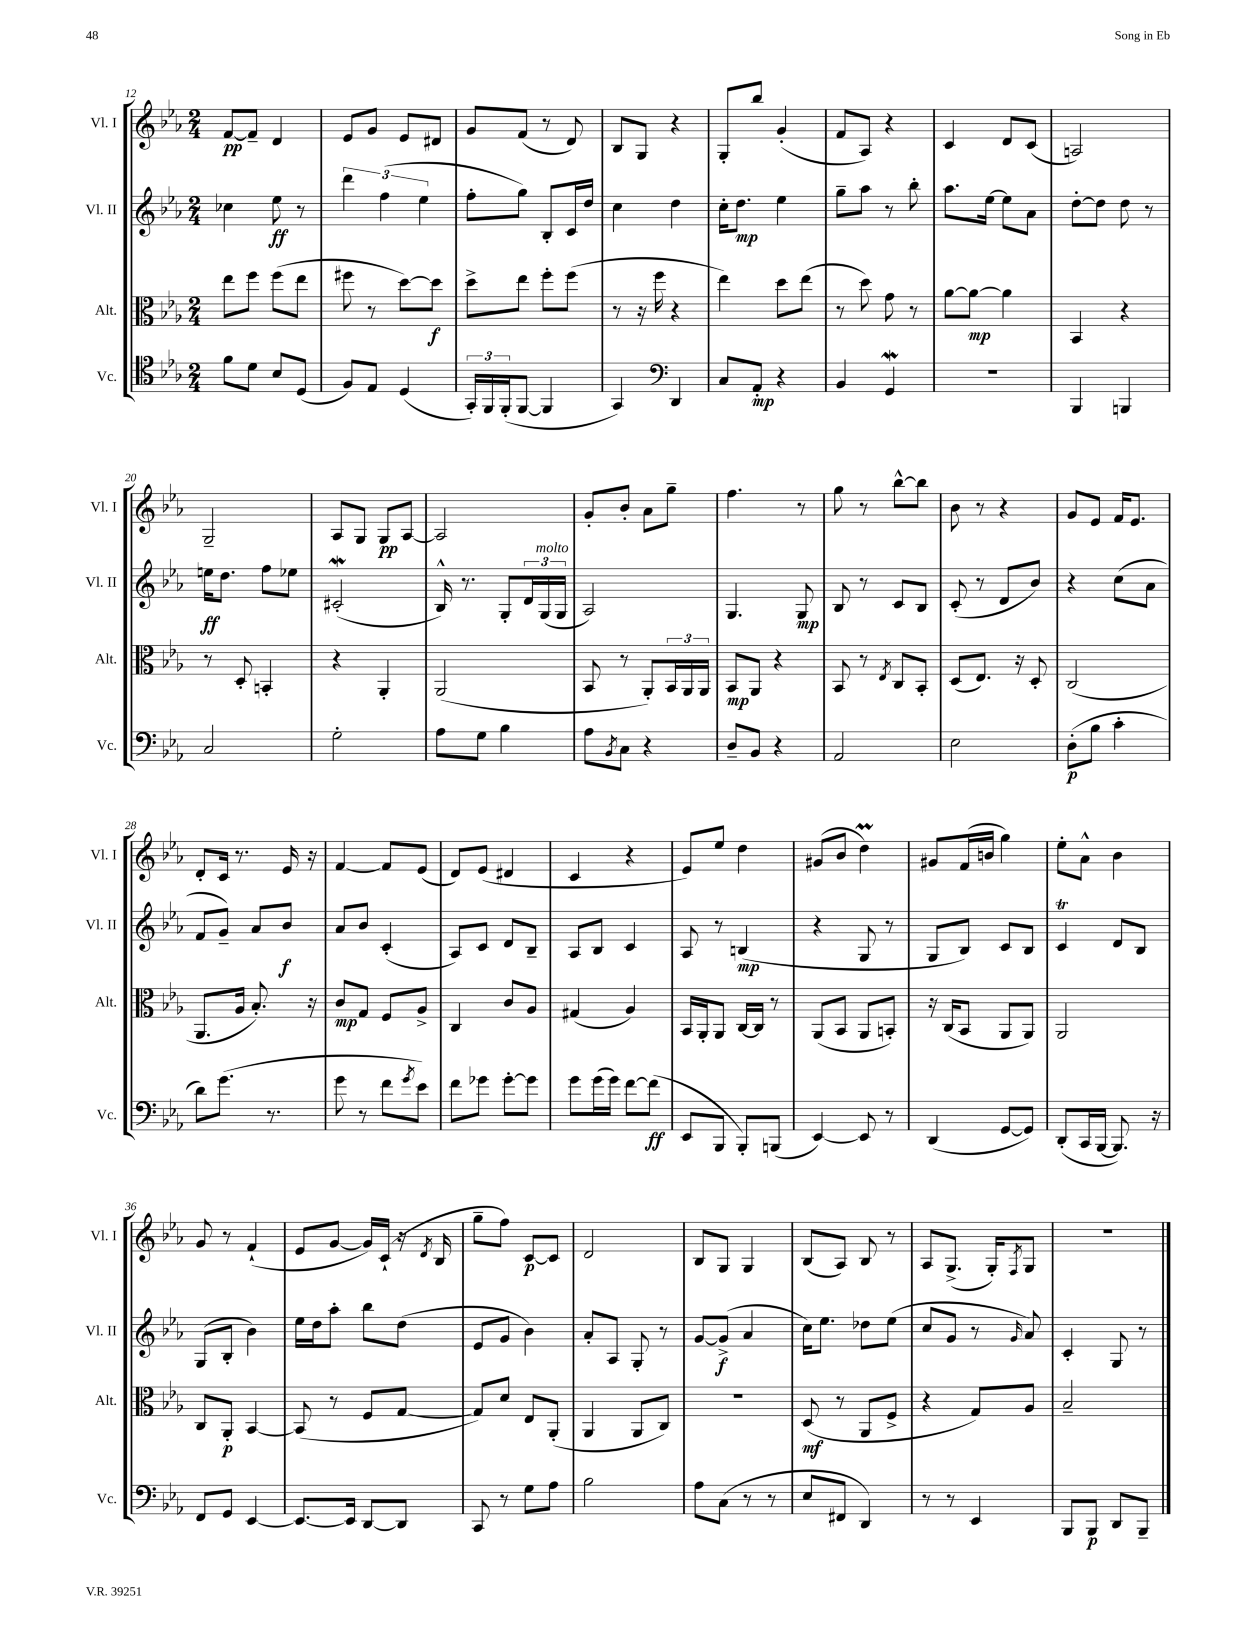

**kern	**dynam	**kern	**dynam	**kern	**dynam	**kern	**dynam
*part4	*part4	*part3	*part3	*part2	*part2	*part1	*part1
*staff4	*staff4	*staff3	*staff3	*staff2	*staff2	*staff1	*staff1
*I"Vc.	*	*I"Alt.	*	*I"Vl. II	*	*I"Vl. I	*
*I'Vc.	*	*I'Alt.	*	*I'Vl. II	*	*I'Vl. I	*
*clefC4	*	*clefC3	*	*clefG2	*	*clefG2	*
*k[b-e-a-]	*	*k[b-e-a-]	*	*k[b-e-a-]	*	*k[b-e-a-]	*
*M2/4	*	*M2/4	*	*M2/4	*	*M2/4	*
=12	=12	=12	=12	=12	=12	=12	=12
8f\L	.	8ee-\L	.	4cc-X\	.	[8f/L	pp
8d\J	.	8ff\J	.	.	.	8f~/J]	.
8B-/L	.	(8ff\L	.	8ee-\	ff	4d/	.
(8D/J	.	8ee-\J	.	8r	.	.	.
=13	=13	=13	=13	=13	=13	=13	=13
8F/L)	.	8ff#X\	.	6ddd\	.	8e-/L	.
8E-/J	.	8r	.	.	.	8g/J	.
.	.	.	.	(6ff\	.	.	.
(4D/	.	[8dd\L)	.	.	.	8e-/L	.
.	.	.	.	6ee-\	.	.	.
.	.	8dd\J]	f	.	.	8d#X/J	.
=14	=14	=14	=14	=14	=14	=14	=14
24GG'/LL)	.	8dd^\L	.	8ff'\L	.	8g/L	.
24FF/	.	.	.	.	.	.	.
(24FF'/J	.	.	.	.	.	.	.
[8FF/J	.	8ee-\J	.	8gg\J)	.	(8f/J	.
4FF/]	.	8ff'\L	.	8B-'/L	.	8r	.
.	.	(8ff\J	.	16c/L	.	8d/)	.
.	.	.	.	16dd/JJ	.	.	.
=15	=15	=15	=15	=15	=15	=15	=15
4GG/)	.	8r	.	4cc\	.	8B-/L	.
.	.	16r	.	.	.	8G/J	.
.	.	16ff\	.	.	.	.	.
*clefF4	*	*	*	*	*	*	*
4DD/	.	4r	.	4dd\	.	4r	.
=16	=16	=16	=16	=16	=16	=16	=16
8C/L	.	4ee-\)	.	16cc'\KL	.	8G'/L	.
.	.	.	.	8.dd\J	mp	.	.
8AA-'/J	mp	.	.	.	.	8bb-/J	.
4r	.	8dd\L	.	4ee-\	.	(4g'/	.
.	.	(8ee-\J	.	.	.	.	.
=17	=17	=17	=17	=17	=17	=17	=17
4BB-/	.	8r	.	8gg~\L	.	8f/L	.
.	.	8dd\)	.	8aa-\J	.	8A-/J)	.
4GGW/	.	8g\	.	8r	.	4r	.
.	.	8r	.	8bb-'\	.	.	.
=18	=18	=18	=18	=18	=18	=18	=18
2r	.	[8a-\L	.	8.aa-\L	.	4c/	.
.	.	8a-\J_	mp	.	.	.	.
.	.	.	.	[16ee-\Jk	.	.	.
.	.	4a-\]	.	8ee-\L]	.	8d/L	.
.	.	.	.	8a-\J	.	(8c/J	.
=19	=19	=19	=19	=19	=19	=19	=19
4BBB-/	.	4BB-/	.	[8dd'\L	.	2An/)	.
.	.	.	.	8dd\J]	.	.	.
4BBBn/	.	4r	.	8dd\	.	.	.
.	.	.	.	8r	.	.	.
!!LO:LB:g=z
=20	=20	=20	=20	=20	=20	=20	=20
2C/	.	8r	.	16een\KL	ff	2G~/	.
.	.	.	.	8.dd\J	.	.	.
.	.	8D'/	.	.	.	.	.
.	.	4BBn'/	.	8ff\L	.	.	.
.	.	.	.	8ee-X\J	.	.	.
=21	=21	=21	=21	=21	=21	=21	=21
2G'\	.	4r	.	(2c#XW'/	.	8A-/L	.
.	.	.	.	.	.	8G/J	.
.	.	4AA-'/	.	.	.	8G/L	pp
.	.	.	.	.	.	[8A-/J	.
=22	=22	=22	=22	=22	=22	=22	=22
8A-\L	.	(2AA-/	.	16B-^^/)	.	2A-/]	.
.	.	.	.	8.r	.	.	.
8G\J	.	.	.	.	.	.	.
4B-\	.	.	.	8G'/L	.	.	.
.	.	.	.	24d/L	.	.	.
!	!	!	!	!LO:TX:a:i:t=molto	!	!	!
.	.	.	.	(24G/	.	.	.
.	.	.	.	24G/JJ	.	.	.
=23	=23	=23	=23	=23	=23	=23	=23
8A-\L	.	8BB-/	.	2A-/)	.	8g'/L	.
8qBB-/	.	.	.	.	.	.	.
8C\J	.	8r	.	.	.	8b-'/J	.
4r	.	8AA-'/L)	.	.	.	8a-\L	.
.	.	24BB-/L	.	.	.	8gg~\J	.
.	.	24AA-/	.	.	.	.	.
.	.	24AA-/JJ	.	.	.	.	.
=24	=24	=24	=24	=24	=24	=24	=24
8D~/L	.	8BB-/L	mp	4.G/	.	4.ff\	.
8BB-/J	.	8AA-/J	.	.	.	.	.
4r	.	4r	.	.	.	.	.
.	.	.	.	8G/	mp	8r	.
=25	=25	=25	=25	=25	=25	=25	=25
2AA-/	.	8BB-/	.	8B-/	.	8gg\	.
.	.	8r	.	8r	.	8r	.
.	.	8qE-/	.	.	.	.	.
.	.	8C/L	.	8c/L	.	[8bb-^^\L	.
.	.	8BB-'/J	.	8B-/J	.	8bb-\J]	.
=26	=26	=26	=26	=26	=26	=26	=26
2E-\	.	(8D/L	.	(8c'/	.	8b-\	.
.	.	8.E-/J)	.	8r	.	8r	.
.	.	.	.	8d/L	.	4r	.
.	.	16r	.	.	.	.	.
.	.	8D'/	.	8b-/J)	.	.	.
=27	=27	=27	=27	=27	=27	=27	=27
(8D'\L	p	(2C/	.	4r	.	8g/L	.
8B-\J	.	.	.	.	.	8e-/J	.
4c'\	.	.	.	(8cc\L	.	16f/KL	.
.	.	.	.	.	.	8.e-/J	.
.	.	.	.	8a-\J	.	.	.
!!LO:LB:g=z
=28	=28	=28	=28	=28	=28	=28	=28
8d\L)	.	8.AA-/L	.	8f/L	.	8d'/L	.
(8.g\J	.	.	.	8g~/J)	.	16c/Jk	.
.	.	16A-/Jk	.	.	.	8.r	.
.	.	8.B-'/)	.	8a-/L	.	.	.
8.r	.	.	.	.	.	.	.
.	.	.	.	8b-/J	f	16e-/	.
.	.	16r	.	.	.	16r	.
=29	=29	=29	=29	=29	=29	=29	=29
8g\	.	8c/L	mp	8a-/L	.	[4f/	.
8r	.	8G/J	.	8b-/J	.	.	.
8f\L	.	8F/L	.	(4c'/	.	8f/L]	.
8qg/	.	.	.	.	.	.	.
8e-\J)	.	8A-^/J	.	.	.	(8e-/J	.
=30	=30	=30	=30	=30	=30	=30	=30
8f\L	.	4C/	.	8A-/L)	.	8d/L)	.
8g-X\J	.	.	.	8c/J	.	(8e-/J	.
[8g-'\L	.	8c/L	.	8d/L	.	4d#X/	.
8g-\J]	.	8A-/J	.	8B-~/J	.	.	.
=31	=31	=31	=31	=31	=31	=31	=31
8g\L	.	(4G#X/	.	8A-/L	.	4c/	.
(16g\L	.	.	.	8B-/J	.	.	.
16g\JJ)	.	.	.	.	.	.	.
[8f\L	.	4A-/)	.	4c/	.	4r	.
(8f\J]	ff	.	.	.	.	.	.
=32	=32	=32	=32	=32	=32	=32	=32
8EE-/L	.	16BB-/LL	.	8A-/	.	8e-/L)	.
.	.	16AA-'/J	.	.	.	.	.
8BBB-/J	.	8AA-/J	.	8r	.	8ee-/J	.
8BBB-'/L)	.	[16C/LL	.	(4Bn/	mp	4dd\	.
.	.	16C/JJ]	.	.	.	.	.
(8BBBn/J	.	8r	.	.	.	.	.
=33	=33	=33	=33	=33	=33	=33	=33
[4EE-/)	.	(8AA-/L	.	4r	.	(8g#X/L	.
.	.	8BB-/J	.	.	.	8b-/J	.
8EE-/]	.	8AA-/L	.	8G/	.	4ddm\)	.
8r	.	8BBn'/J)	.	8r	.	.	.
=34	=34	=34	=34	=34	=34	=34	=34
(4DD/	.	16r	.	8G/L	.	8g#X/L	.
.	.	(16C/KL	.	.	.	.	.
.	.	8BB-/J	.	8B-/J)	.	(16f/L	.
.	.	.	.	.	.	16bn/JJ	.
[8GG/L	.	8AA-/L	.	8c/L	.	4gg\)	.
8GG/J])	.	8AA-/J)	.	8B-/J	.	.	.
=35	=35	=35	=35	=35	=35	=35	=35
(8DD'/L	.	2AA-/	.	4cT/	.	8ee-'\L	.
16CC/L	.	.	.	.	.	8a-^^\J	.
[16BBB-/JJ	.	.	.	.	.	.	.
8.BBB-/])	.	.	.	8d/L	.	4b-\	.
.	.	.	.	8B-/J	.	.	.
16r	.	.	.	.	.	.	.
!!LO:LB:g=z
=36	=36	=36	=36	=36	=36	=36	=36
8FF/L	.	8C/L	.	(8G/L	.	8g/	.
8GG/J	.	8AA-'/J	p	8B-'/J	.	8r	.
[4EE-/	.	[4BB-/	.	4b-\)	.	(4f`/	.
=37	=37	=37	=37	=37	=37	=37	=37
8.EE-/L_	.	(8BB-/]	.	16ee-\LL	.	8e-/L	.
.	.	.	.	16dd\J	.	.	.
.	.	8r	.	8aa-'\J	.	[8g/J	.
16EE-/Jk]	.	.	.	.	.	.	.
[8DD/L	.	8F/L	.	8bb-\L	.	16g/LL])	.
.	.	.	.	.	.	(16c`/JJ	.
8DD/J]	.	[8G/J	.	(8dd\J	.	16r	.
.	.	.	.	.	.	8qd/	.
.	.	.	.	.	.	16B-/	.
=38	=38	=38	=38	=38	=38	=38	=38
8CC/	.	8G/L])	.	8e-/L	.	8gg~\L	.
8r	.	8d/J	.	8g/J	.	8ff\J)	.
8G\L	.	8E-/L	.	4b-\)	.	[8c/L	p
8A-\J	.	(8AA-'/J	.	.	.	8c/J]	.
=39	=39	=39	=39	=39	=39	=39	=39
2B-\	.	4AA-/	.	8a-'/L	.	2d/	.
.	.	.	.	8A-/J	.	.	.
.	.	8AA-/L	.	8G'/	.	.	.
.	.	8C/J)	.	8r	.	.	.
=40	=40	=40	=40	=40	=40	=40	=40
8A-\L	.	2r	.	[8g/L	.	8B-/L	.
(8C\J	.	.	.	(8g^/J]	f	8G/J	.
8r	.	.	.	4a-/	.	4G/	.
8r	.	.	.	.	.	.	.
=41	=41	=41	=41	=41	=41	=41	=41
8E-/L	.	(8D/	mf	16cc\KL)	.	(8B-/L	.
.	.	.	.	8.ee-\J	.	.	.
8FF#X/J	.	8r	.	.	.	8A-/J)	.
4DD/)	.	8AA-/L	.	8dd-X\L	.	8B-/	.
.	.	8F^/J	.	(8ee-\J	.	8r	.
=42	=42	=42	=42	=42	=42	=42	=42
8r	.	4r	.	8cc/L	.	8A-/L	.
8r	.	.	.	8g/J	.	(8.G^/J	.
4EE-/	.	8G/L)	.	8r	.	.	.
.	.	.	.	.	.	16G'/KL)	.
.	.	.	.	16qqg/	.	8qF/	.
.	.	8A-/J	.	8a-/)	.	8G/J	.
=43	=43	=43	=43	=43	=43	=43	=43
8BBB-/L	.	2B-~/	.	4c'/	.	2r	.
8BBB-/J	p	.	.	.	.	.	.
8DD/L	.	.	.	8G/	.	.	.
8BBB-~/J	.	.	.	8r	.	.	.
==	==	==	==	==	==	==	==
*-	*-	*-	*-	*-	*-	*-	*-
